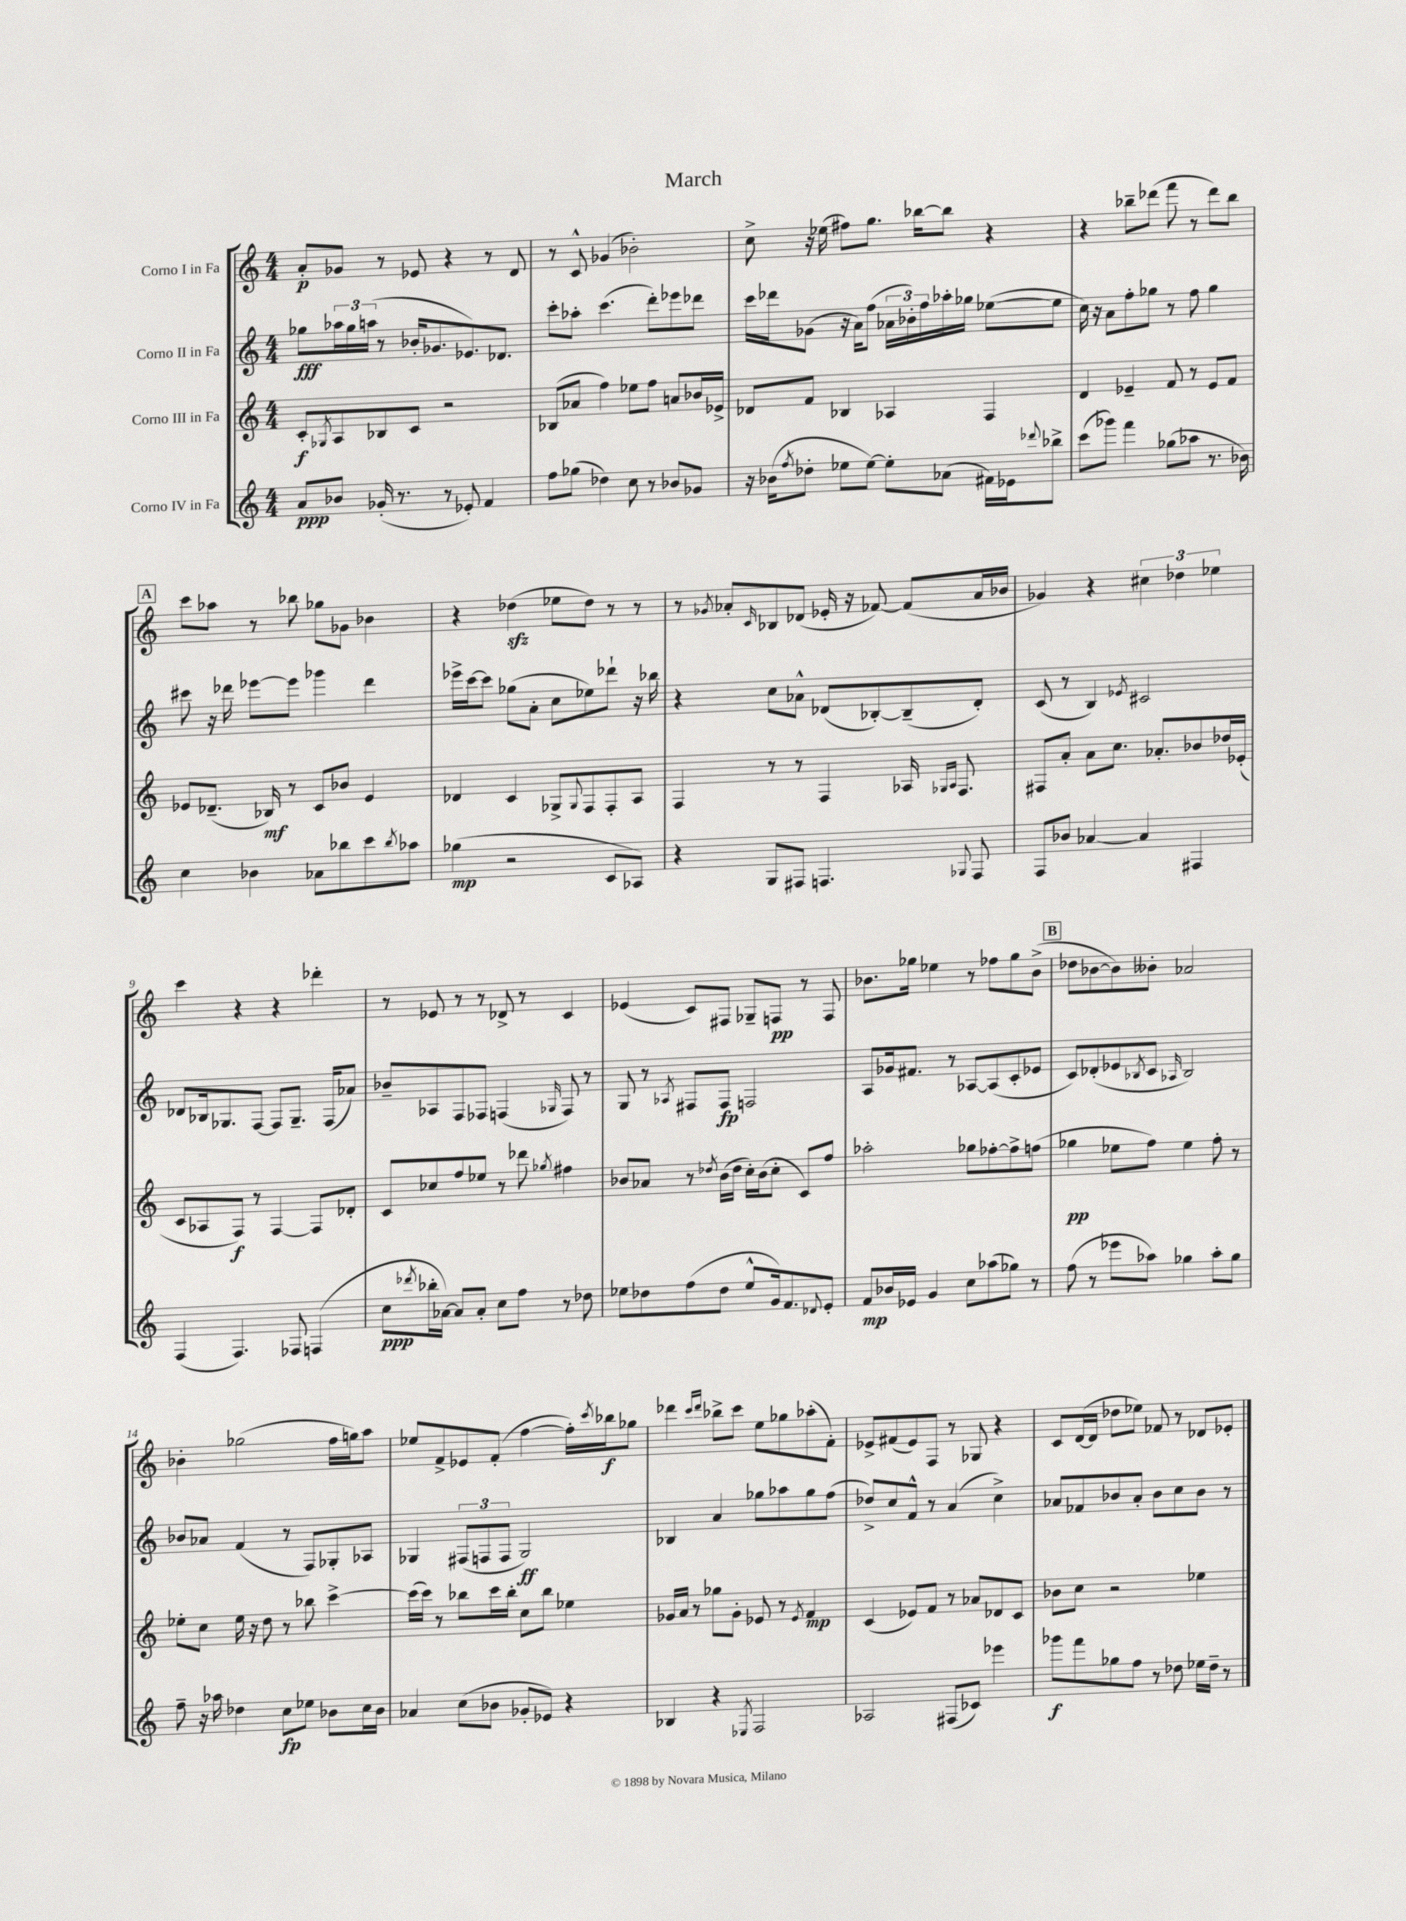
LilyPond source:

\header { title = "March" }
<<
\new StaffGroup <<
\new Staff = "s0" \with { instrumentName = "Corno I in Fa" } {
    \clef treble \key c \major \numericTimeSignature \time 4/4
    a'8-.\p ges'8 r8 ees'8 r4 r8 d'8 |
    r8 c'8-^ ges'4( bes'2-.) |
    c''8-> r16 ees''16( fis''8) g''8. bes''16~ bes''8 r4 |
    r4 bes''8-- des'''8( f'''8 r8 des'''8) bes''8 |
    \mark \markup { \box "A" } c'''8 aes''8 r8 bes''8 ges''8 ges'8 bes'4 |
    r4 des''4\sfz( ees''8 des''8) r8 r8 |
    r8 \acciaccatura { ges'8 } aes'8-. \grace { c'16 } bes8 des'8( ees'16-. r16 fes'8~) fes'8( aes'16 bes'16 |
    ges'4) r4 \tuplet 3/2 { cis''4 des''4 ees''4 } |
    c'''4 r4 r4 des'''4-. |
    r8 ees'8 r8 r8 des'8-> r8 c'4 |
    ees'4( c'8) fis8 ges8-- f8\pp r8 f8 |
    bes'8. ges''16 ees''4 r8 fes''8 ges''8 bes'8->( |
    \mark \markup { \box "B" } des''8 bes'8~ bes'8) beses'8-. aes'2 |
    bes'4-. ges''2( f''16 g''16) a''8 |
    ees''8 f'8-> ees'8 f'8-.( f''4~ f''16-.) \acciaccatura { c'''8 } bes''16\f ges''8 |
    des'''4 \grace { c'''16 des'''16 } bes''8-> c'''8 e''8 ges''8 aes''8-.( f'8-.) |
    ees'8-> fis'8( ees'8) f8 r8 ges8 r4 |
    c'8 d'16~( d'16 des''8 ees''8) fes'8 r8 des'8 ees'8-. \bar "|." |
}
\new Staff = "s1" \with { instrumentName = "Corno II in Fa" } {
    \clef treble \key c \major \numericTimeSignature \time 4/4
    ges''8\fff \tuplet 3/2 { aes''16 ges''16 a''16( } r8 bes'16-. ges'8. ees'8.) des'8. |
    c'''8-. aes''8-. c'''4.( d'''8-.) ees'''8 des'''8 |
    c'''16 des'''16 ges'8( r16 a'16) f''8( \tuplet 3/2 { aes'16 bes'16-.) f''16 } aes''16-. ges''16 ees''8~( ees''8 |
    c''16) r16 a'8 f''8-. ges''8 r8 f''8 ges''4 |
    \mark \markup { \box "A" } cis'''8 r16 des'''16 ees'''8~ ees'''8 ges'''4 des'''4 |
    ees'''16-> c'''16~ c'''8 ges''8( a'8-. c''8 ees''8) des'''8-! r16 bes''16 |
    r4 c''8 aes'8-^ des'8( bes8~-.) bes8--( des'8-.) |
    c'8( r8 b4) \acciaccatura { ees'8 } cis'2 |
    des'8 bes16 ges8. f8~ f8 ges8.-- f16( aes'8) |
    bes'8-- aes8 f8 fes8 f4( \grace { ges16 } f8) r8 |
    g8 r8 \acciaccatura { aes8 } fis8 fis8\fp f2 |
    a8 ges'16 fis'8. r8 aes8~ aes8( c'8-. ees'8 |
    \mark \markup { \box "B" } c'8) des'8-.( ees'8 \acciaccatura { bes8 } c'8 \grace { aes16 } bes2) |
    bes'8 aes'8 f'4( r8 f8) ges8-. aes8 |
    ges4 \tuplet 3/2 { fis8( f8 f8 } ges2\ff) |
    bes4 a'4 ges''8 aes''8 ges''8 f''8( |
    des''8->) c''8 f'8-^ r8 a'4( c''4->) |
    aes'8 fes'8 bes'8 aes'8-. bes'8 c''8 bes'8 r8 \bar "|." |
}
\new Staff = "s2" \with { instrumentName = "Corno III in Fa" } {
    \clef treble \key c \major \numericTimeSignature \time 4/4
    c'8-.\f \acciaccatura { ges8 } a8 bes8 c'8 r2 |
    bes8( aes'8 f''4) ees''8 f''8 a'8 bes'16 ees'16-> |
    des'8 f'8 bes4 aes4 f4 |
    d'4 ees'4-- f'8 r8 ees'8 f'8 |
    \mark \markup { \box "A" } ees'8 des'8.--( bes16\mf) r8 c'8 bes'8 ees'4 |
    des'4 c'4 ges8-> \appoggiatura { ges8 } f8 f8-. a8 |
    f4 r8 r8 f4 aes16 \grace { ges16 aes16 } f8. |
    fis8 a'8-. a'8 c''8. aes'8.-. bes'8 des''16 ees'16-.( |
    c'8 aes8 f8\f) r8 f4~ f8 des'8-. |
    c'8 ces''8 f''8 ees''8 r8 des'''8 \acciaccatura { ges''8 } fis''4 |
    bes'8 aes'8 r8 \acciaccatura { des''8 } bes'16( des''16 c''16-.) bes'16( c''8-. c'8) f''8 |
    aes''2-. ges''8 fes''8~-. fes''8-> f''8( |
    \mark \markup { \box "B" } ges''4\pp ees''8 f''8) ees''4 f''8-. r8 |
    ees''8-. c''8 ees''16 r16 d''8 r8 bes''8 c'''4~-> |
    c'''16( c'''16) r8 bes''8 c'''16 bes''16-. c''8 bes''8 ees''4 |
    ges'16 a'16 r8 ges''8 ges'8-. ees'8 r8 \acciaccatura { ees'8 } f'4\mp |
    c'4( ees'8) f'8 r8 aes'8 des'8 c'8 |
    bes'8 c''8 r2 ees''4 \bar "|." |
}
\new Staff = "s3" \with { instrumentName = "Corno IV in Fa" } {
    \clef treble \key c \major \numericTimeSignature \time 4/4
    a'8\ppp bes'8 ges'16-.( r8. r8 ees'8-.) f'4 |
    f''8 ges''8( des''4) c''8 r8 bes'8 ges'8 |
    r16 bes'16( \acciaccatura { f''8 } des''8-. ees''8 ees''8~) ees''8-. aes'8( fis'16) ees'16 \appoggiatura { des'''8 } bes''8-> |
    c'''8( ges'''8) f'''4 ges''8( aes''8 r8. bes'16) |
    \mark \markup { \box "A" } c''4 bes'4 aes'8 bes''8 c'''8 \acciaccatura { bes''8 } aes''8 |
    ges''4\mp( r2 c'8 aes8) |
    r4 g8 fis8 f4. \appoggiatura { ges8 } f8 |
    f8 bes'8 aes'4~ aes'4 fis4 |
    f4( f4.) fes8 f4( |
    c''8\ppp \acciaccatura { des'''8 } bes''16-. aes'16~) aes'8 aes'8-. c''8 f''8 r8 des''8 |
    ees''8 des''8 f''8( des''8 ees''8-^ g'16) f'8. \appoggiatura { des'8 } e'8-. |
    f'8\mp bes'16 ees'16 g'4 c''8 aes''8( ges''8) r8 |
    \mark \markup { \box "B" } f''8( r8 ees'''8 aes''8) ges''4 aes''8-. ges''8 |
    f''8-- r16 aes''16 des''4 c''8\fp ees''8 bes'8 c''16 bes'16 |
    aes'4 c''8( bes'8 ges'8-. ees'8) r4 |
    bes4 r4 \acciaccatura { ees8 } f2 |
    aes2 fis8( ces'8) ees'''4 |
    ges'''8\f f'''8 ges''8 f''8 r8 des''8 ees''16 des''16-- r8 \bar "|." |
}
>>
>>
